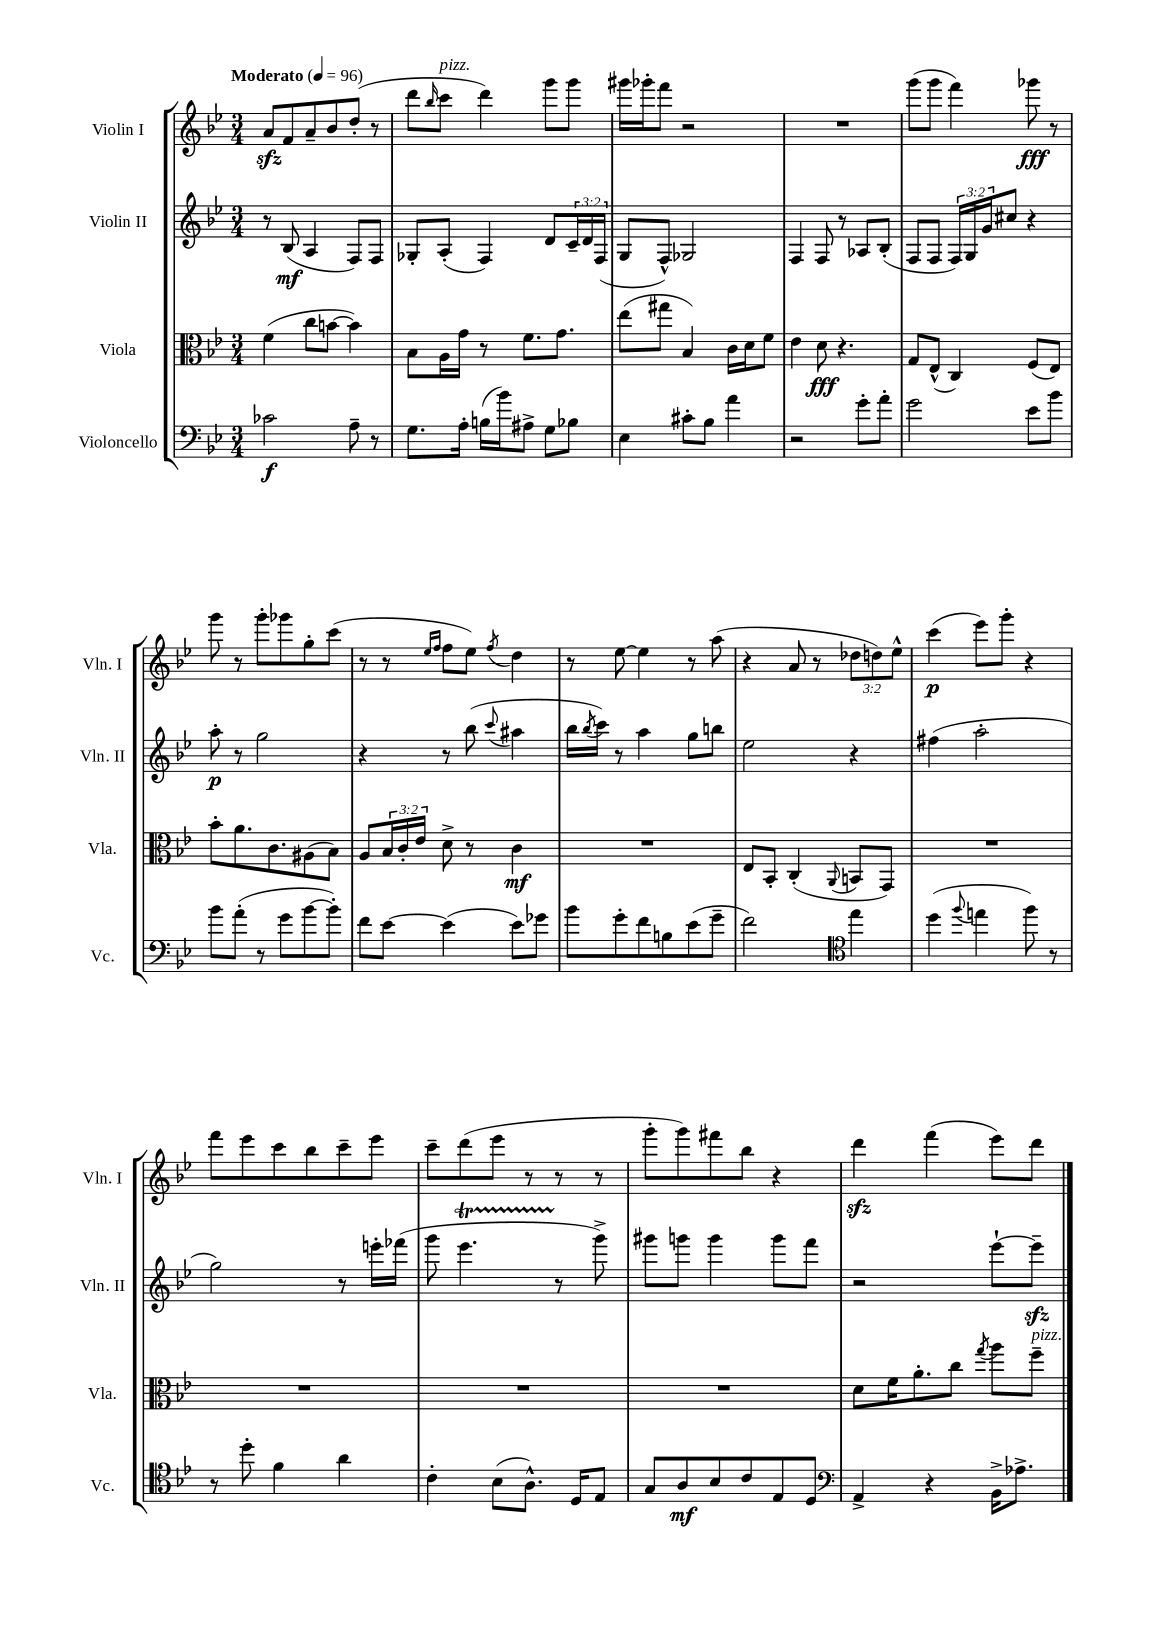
<<
\new StaffGroup <<
\new Staff = "s0" \with { instrumentName = "Violin I" shortInstrumentName = "Vln. I" } {
    \clef treble \key bes \major \numericTimeSignature \time 3/4 \override Staff.TupletNumber.text = #tuplet-number::calc-fraction-text \tempo "Moderato" 4 = 96
    a'8\sfz f'8 a'8-- bes'8 d''8-.( r8 |
    d'''8 \grace { bes''16 } c'''8^\markup { \italic "pizz." } d'''4) g'''8 g'''8 |
    gis'''16 ges'''16-. f'''8 r2 |
    R2. |
    g'''8( g'''8 f'''4) ges'''8\fff r8 |
    g'''8 r8 g'''8-. ges'''8 g''8-. c'''8( |
    r8 r8 \grace { ees''16 f''16 } f''8 ees''8) \acciaccatura { f''8 } d''4 |
    r8 ees''8~ ees''4 r8 a''8( |
    r4 a'8 r8 \tuplet 3/2 { des''8 d''8) ees''8-^ } |
    c'''4\p( ees'''8) g'''8-. r4 |
    f'''8 ees'''8 c'''8 bes''8 c'''8-- ees'''8 |
    c'''8-- d'''8( ees'''8 r8 r8 r8 |
    g'''8-. g'''8) fis'''8 bes''8 r4 |
    d'''4\sfz f'''4( ees'''8) d'''8 \bar "|." |
}
\new Staff = "s1" \with { instrumentName = "Violin II" shortInstrumentName = "Vln. II" } {
    \clef treble \key bes \major \numericTimeSignature \time 3/4 \override Staff.TupletNumber.text = #tuplet-number::calc-fraction-text
    r8 bes8\mf( a4 f8) f8 |
    ges8-. a8-.( f4) d'8 \tuplet 3/2 { c'16-- d'16 f16( } |
    g8 f8-^) ges2 |
    f4 f8 r8 aes8 bes8-.( |
    f8 f8 \tuplet 3/2 { f16) g16 g'16 } cis''8 r4 |
    a''8-.\p r8 g''2 |
    r4 r8 bes''8( \appoggiatura { c'''8 } ais''4 |
    bes''16 \acciaccatura { bes''8 } c'''16) r8 a''4 g''8 b''8 |
    ees''2 r4 |
    fis''4( a''2-. |
    g''2) r8 e'''16-. fes'''16( |
    g'''8 ees'''4.\startTrillSpan r8\stopTrillSpan g'''8->) |
    gis'''8 g'''8 g'''4 g'''8 f'''8 |
    r2 ees'''8~-! ees'''8--\sfz \bar "|." |
}
\new Staff = "s2" \with { instrumentName = "Viola" shortInstrumentName = "Vla." } {
    \clef alto \key bes \major \numericTimeSignature \time 3/4 \override Staff.TupletNumber.text = #tuplet-number::calc-fraction-text
    f'4( c''8 b'8~ b'4) |
    bes8 a16 g'16 r8 f'8. g'8. |
    ees''8( gis''8 bes4) c'16 d'16 f'8 |
    ees'4 d'8\fff r4. |
    g8 ees8-^( c4) f8( ees8) |
    bes'8-. a'8. c'8. ais8( bes8) |
    a8 \tuplet 3/2 { bes16 c'16-. ees'16 } d'8-> r8 c'4\mf |
    R2. |
    ees8 bes,8-. c4-.( \appoggiatura { a,8 } b,8 g,8) |
    R2. |
    R2. |
    R2. |
    R2. |
    d'8 f'16 a'8.-. c''8 \acciaccatura { g''8 } a''8 f''8--^\markup { \italic "pizz." } \bar "|." |
}
\new Staff = "s3" \with { instrumentName = "Violoncello" shortInstrumentName = "Vc." } {
    \clef bass \key bes \major \numericTimeSignature \time 3/4
    ces'2\f a8-- r8 |
    g8. a16-. b16( bes'16) ais8-> g8 bes8 |
    ees4 cis'8-. bes8 a'4 |
    r2 g'8-. a'8-. |
    g'2 ees'8 bes'8 |
    bes'8 a'8-.( r8 g'8 bes'8~ bes'8-.) |
    f'8 ees'8~ ees'4( ees'8) ges'8 |
    bes'8 g'8-. f'8 b8 ees'8( g'8-- |
    f'2) \clef tenor ees''4 |
    d''4( \appoggiatura { f''8 } e''4 f''8) r8 |
    r8 d''8-. f'4 a'4 |
    c'4-. bes8( a8.-^) d16 ees8 |
    g8 a8\mf bes8 c'8 ees8 d8 |
    \clef bass a,4-> r4 bes,16-> aes8.-> \bar "|." |
}
>>
>>
\layout { \context { \Score \remove "Bar_number_engraver" } }
